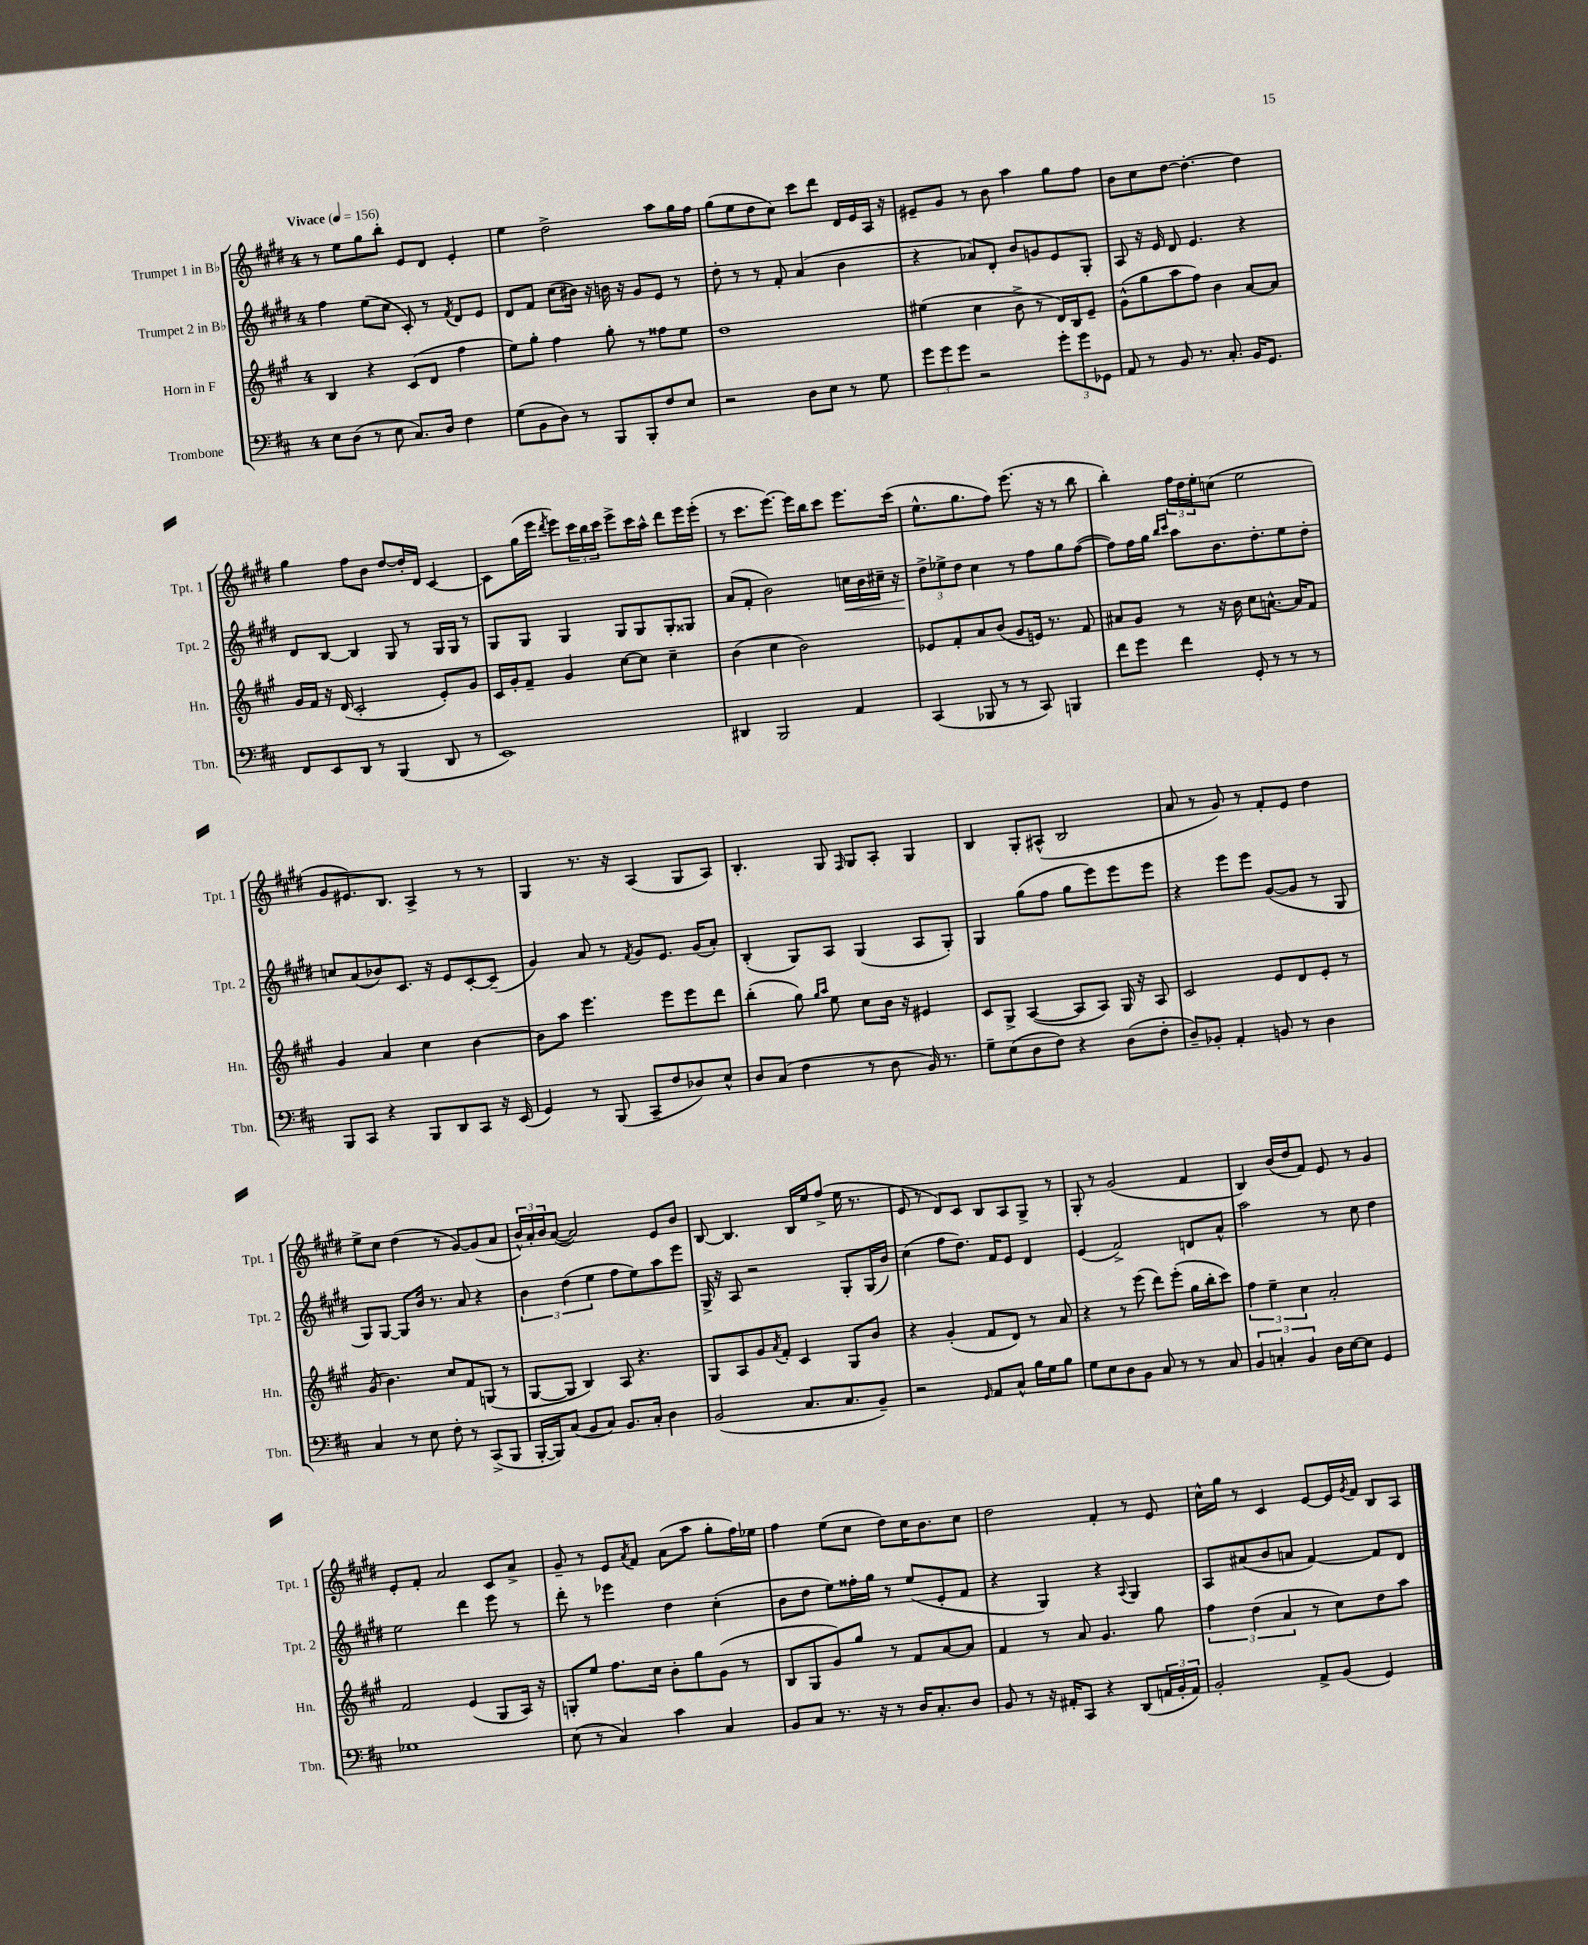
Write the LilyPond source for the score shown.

<<
\new StaffGroup <<
\new Staff = "s0" \with { instrumentName = "Trumpet 1 in Bb" shortInstrumentName = "Tpt. 1" } {
    \clef treble \key e \major \once \override Staff.TimeSignature.style = #'single-digit \time 4/4 \tempo "Vivace" 4 = 156
    r8 e''8 gis''8 b''8-. e'8 dis'8 e'4-. |
    e''4 dis''2-> a''8 gis''16 fis''16 |
    gis''8( e''8 dis''8 cis''8) cis'''8 dis'''8 dis'16 e'16 a16 r16 |
    eis'8-- gis'8 r8 b'8 a''4 gis''8 fis''8 |
    b'8 cis''8 dis''8~ dis''4.~-. dis''4 |
    gis''4 fis''8 b'8 dis''8~ dis''16-. dis'16 cis'4~ |
    cis'8 gis''16( e'''16 \acciaccatura { dis'''8 } e'''8) \tuplet 3/2 { cis'''16 b''16 cis'''16 } e'''8-> cis'''16 a''16-^ dis'''8 e'''16 e'''16-.( |
    r8 cis'''8. e'''8.~) e'''16 b''16 cis'''8 e'''8. cis'''16( |
    e''8.-^ gis''8. fis''8) e'''8.( r16 r8 b''8 |
    b''4-.) \tuplet 3/2 { fis''16 dis''16 e''16-. } c''8( e''2 |
    gis'8 eis'8.) b8. a4-> r8 r8 |
    gis4 r8. r16 a4( gis8 a8) |
    b4.-. gis8 \grace { fis16 } gis8 a8-. gis4 |
    b4 gis8-. ais8-^( b2 |
    a'8 r8 gis'8) r8 fis'8-. e'8 dis''4 |
    e''8-> cis''8 dis''4( r8 gis'8~) gis'8( a'8 |
    \tuplet 3/2 { b'16-^) a'16-. b'16 } a'8~( a'2) e'8 b'8 |
    b8~ b4. b16 e''16 fis''8->( e''16 r8. |
    e'8 r8 dis'8) cis'8 b8 a8 gis8-> r8 |
    gis8-. r8 gis'2( fis'4 |
    b4) b'16( dis''16 fis'8) e'8 r8 gis'4 |
    e'8-. fis'8-. a'2 cis'8 a'8-> |
    gis'8-- r8 e'8 \acciaccatura { a'8 } fis'8 a'8( a''8 gis''8-. fis''16) ees''16 |
    fis''4 e''8( cis''8 dis''8) cis''16 b'8. cis''8 |
    dis''2 fis'4-. r8 e'8 |
    cis''16-^ gis''16 r8 cis'4 e'8~ e'16 \acciaccatura { gis'8 } fis'16 b8 a8 \bar "|." |
}
\new Staff = "s1" \with { instrumentName = "Trumpet 2 in Bb" shortInstrumentName = "Tpt. 2" } {
    \clef treble \key e \major \once \override Staff.TimeSignature.style = #'single-digit \time 4/4
    fis''4 e''8( cis''8 cis'8-.) r8 \acciaccatura { fis'8 } dis'8 e'8 |
    dis'8 fis'8 cis''8( bis'16) r16 b'16 r16 gis'8 e'8 r8 |
    dis''8-. r8 r8 fis'8-. a'4( b'4 |
    r4 aes'8) dis'8-. b'8 g'8 e'8 gis8-. |
    a8 r16 e'16 dis'8 e'4. r4 |
    dis'8 b8~ b4 gis8 r8 gis16 gis16 r8 |
    gis8 gis8 gis4 gis8 gis8 gis8-. gisis8 |
    a'8( fis'8-. b'2) c''16\< b'16 cis''16-- r16 |
    \tuplet 3/2 { dis''8->\! ees''8-> dis''8 } cis''4 r8 fis''8 gis''8 fis''8~( |
    fis''8) fis''16 gis''16 \grace { b''16 cis'''16 } a''8 b'8. dis''8.-. e''8 dis''8-. |
    c''8 a'8( bes'8) cis'8. r16 e'8 cis'8~-. cis'8--( |
    gis'4) a'8 r8 \acciaccatura { fis'8 } gis'8 e'8. gis'16( a'8-.) |
    b4-.( gis8) a8 gis4( a8 gis8-.) |
    gis4 gis''8( fis''8 gis''8 e'''8) e'''8 e'''8 |
    r4 e'''8 e'''8 gis'8~( gis'8 r8 gis8 |
    gis8) gis8~ gis8 b'16 r8. a'8 r4 |
    \tuplet 3/2 { b'4 dis''4( e''4 } fis''8 e''8) a''8 e'''8 |
    gis16-> r16 a8 r2 gis8-. gis16( b'16) |
    cis''4( fis''8 dis''8.) fis'16 e'8 dis'4 |
    e'4( fis'2->) d'8 a'8-^ |
    a''2 r8 cis''8 dis''4 |
    e''2 dis'''4 e'''8 r8 |
    dis'''8-. r8 ees'''4 dis''4 cis''4-.( |
    b'8 dis''8 e''8) fisis''16-. gis''16 r8 e''8( e'8-. fis'8 |
    r4 gis4) r4 \appoggiatura { a8 } gis4 |
    a8 ais'8( b'8 a'8 fis'4~) fis'8 dis'8 \bar "|." |
}
\new Staff = "s2" \with { instrumentName = "Horn in F" shortInstrumentName = "Hn." } {
    \clef treble \key a \major \once \override Staff.TimeSignature.style = #'single-digit \time 4/4
    b4 r4 cis'8( d'8 fis''4 |
    e''8) gis''8-. fis''4 gis''8-. r8 fisis''8 e''8 |
    d''1 |
    eis''4( cis''4 b'8-> r8 d'16) b16 e'8-- |
    gis'8-^( gis''8 a''8 fis''8) b'4 a'8~ a'8 |
    gis'16 fis'16 r16 d'16( cis'2-. e'8-.) gis'8 |
    cis'16 gis'16-. fis'8-- gis'4 cis''8~ cis''8 cis''4-- |
    b'4( cis''4 b'2) |
    ees'8 fis'8-. a'8 b'8( gis'8 e'16) r8. fis'8 |
    ais'8 gis'8 r8 r16 b'16 cis''8 a'8.~-^ a'16 fis'8 |
    gis'4 a'4 cis''4 b'4~ |
    b'8 a''8 e'''4. e'''8 e'''8 d'''8 |
    b''4-.( gis''8) \grace { gis''16 a''16 } e''8 cis''8 b'16 r16 eis'4 |
    cis'8 gis8-> a4~( a8 a8) gis16 r16 a8 |
    cis'2 e'8 d'8 e'8-. r8 |
    gis'8( b'4.) cis''8 fis'8 g8( r8 |
    gis8~ gis8 b4) a8 r4. |
    gis8 a8 gis'8 \acciaccatura { a'8 } fis'8-. cis'4 gis8 b'8 |
    r4 gis'4-.( fis'8 d'8) r8 a'8 |
    r4 r8 e'''8( d'''8) e'''8-.( gis''16 b''16-. cis'''8) |
    \tuplet 3/2 { fis''4 e''4-- cis''4 } a'2-. |
    fis'2 e'4( gis8 a16) r16 |
    g8-. e''8 fis''8. cis''16 b'8-. gis''8 gis'8( r8 |
    b8 gis8 gis'8) gis''8 r8 fis'8 a'8~ a'8 |
    fis'4 r8 a'8 gis'4. gis''8 |
    \tuplet 3/2 { fis''4 d''4( a'4 } r8 cis''8) d''8 a''8 \bar "|." |
}
\new Staff = "s3" \with { instrumentName = "Trombone" shortInstrumentName = "Tbn." } {
    \clef bass \key d \major \once \override Staff.TimeSignature.style = #'single-digit \time 4/4
    e8 d8( r8 e8 cis8.) d16 fis4 |
    g8( b,8 d8) r8 b,,8 b,,8-. fis8 e8 |
    r2 d8 e8 r8 g8 |
    \tuplet 3/2 { g'8 g'8 g'8 } r2 \tuplet 3/2 { g'8-. g'8 ges,8 } |
    a,8 r8 b,8 r8. cis8.-. b,16 g,8. |
    fis,8 e,8 d,8 r8 b,,4( d,8 r8 |
    e,1) |
    dis,4 b,,2 a,4 |
    cis,4( bes,,8 r8 r8 cis,8) b,,4 |
    fis'8 g'8 fis'4 g,8-. r8 r8 r8 |
    b,,8 cis,8 r4 b,,8 d,8 cis,8 r16 e,16( |
    g,4) r8 b,,8( cis,8-- fis8 des8) e8-^ |
    d8 cis8( fis4 r8 d8 b,16) r8. |
    g8-- e8( d8 fis8) r4 d8( fis8-. |
    d8--) bes,8-. a,4-. b,8 r8 d4 |
    cis4 r8 e8 fis8-. r8 cis,8->( b,,8 |
    b,,16~-. b,,16) cis8( b,8 cis8) b,8. cis16-. d4 |
    b,2( cis8. cis8. b,8--) |
    r2 \grace { g,16 } a,8 cis8-^ b16 g16 b8 |
    g8 e8 d8 b,8 cis8 r8 r8 cis8 |
    \tuplet 3/2 { b,4 c4-. b,4 } d16 e16~ e8 g,4 |
    ges1 |
    e8( r8 cis4) cis'4 cis4 |
    b,8 cis8 r8. r16 r8 d16 cis8.-. d8 |
    b,8 r8 r16 ais,16-. cis,8 r4 d,8( \tuplet 3/2 { a,16 b,16-. a,16) } |
    b,2-. a,8-> b,8( g,4) \bar "|." |
}
>>
>>
\layout { \context { \Score \remove "Bar_number_engraver" } }
